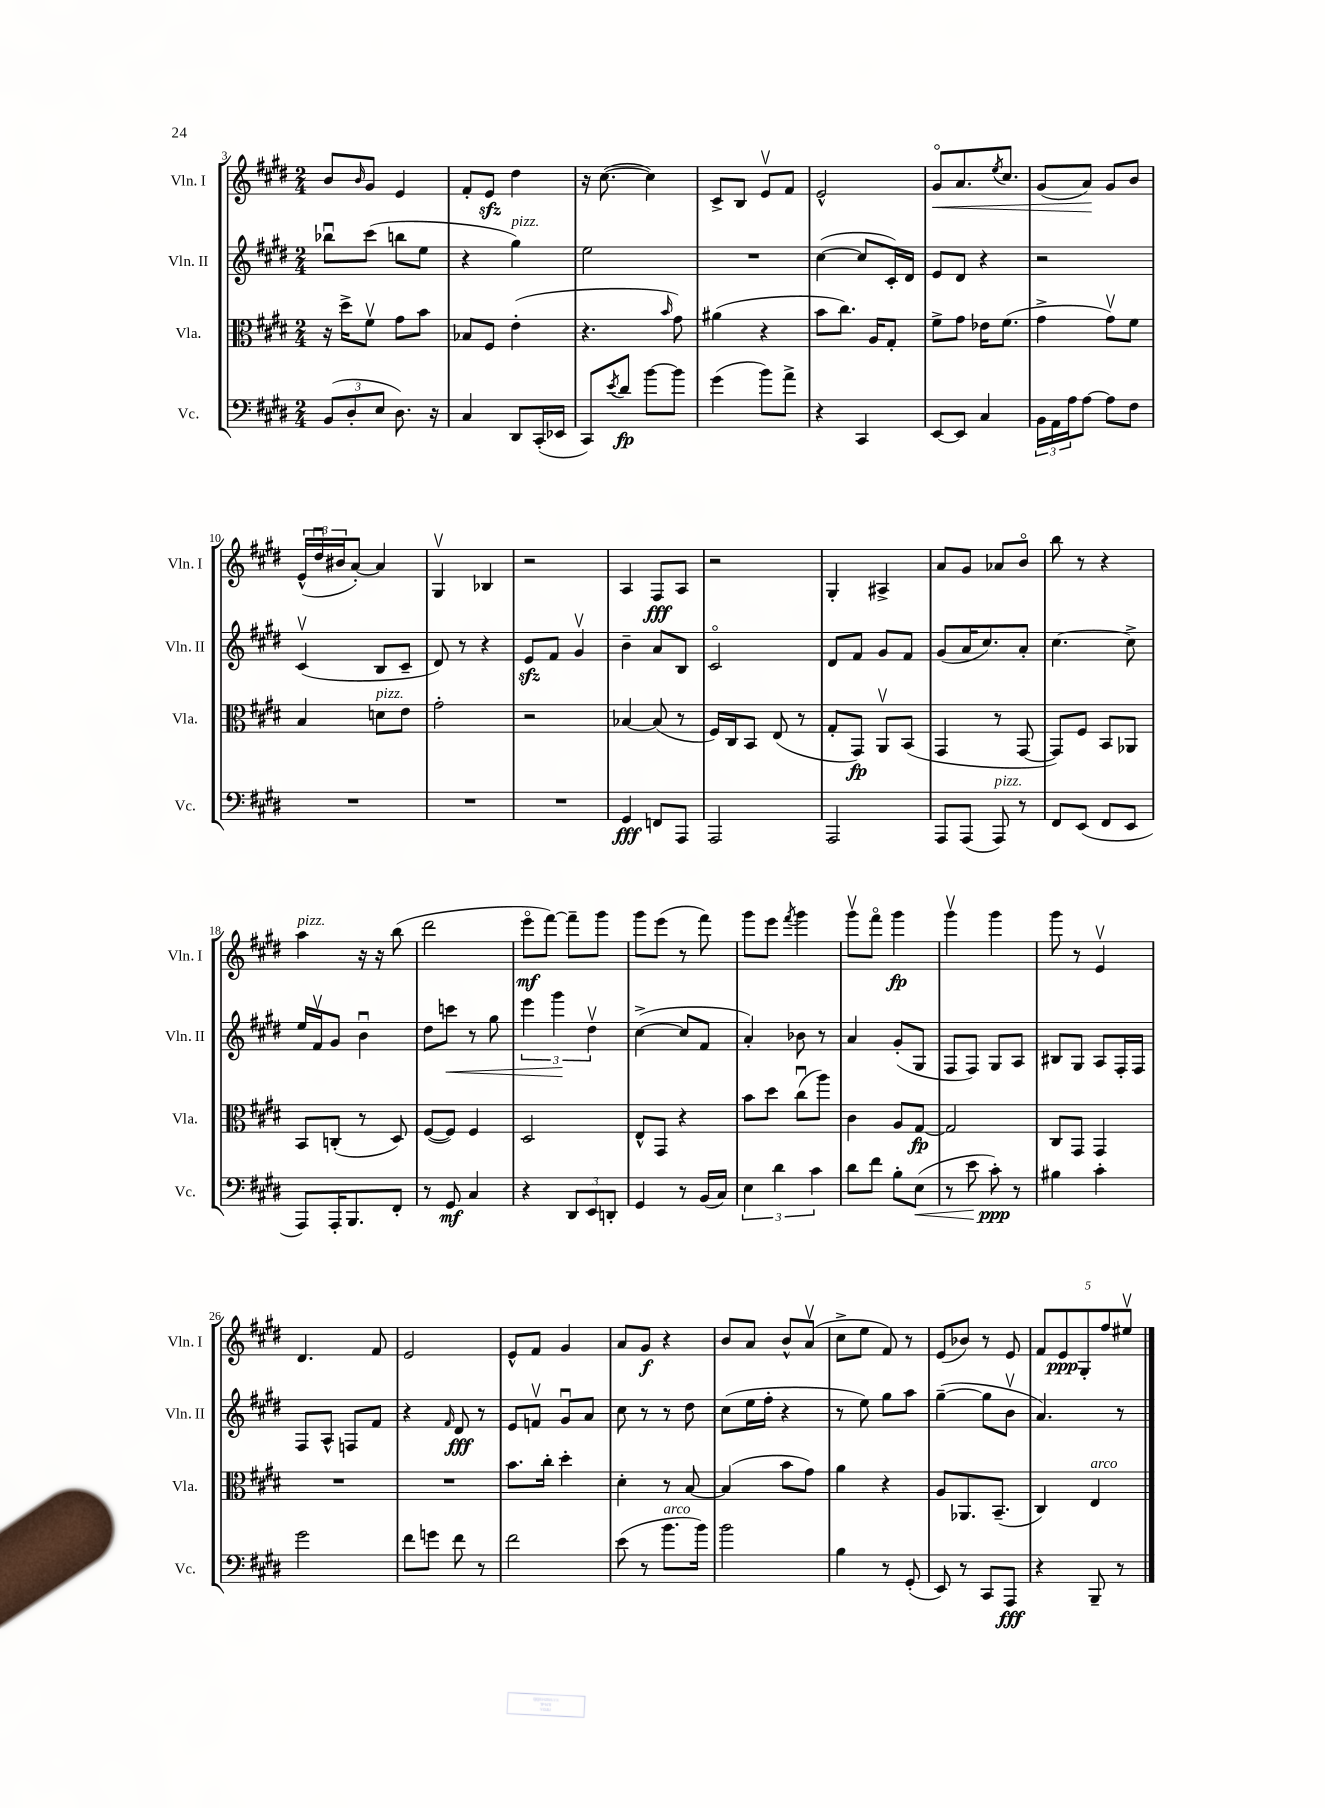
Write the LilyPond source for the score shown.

<<
\new StaffGroup <<
\new Staff = "s0" \with { instrumentName = "Vln. I" shortInstrumentName = "Vln. I" } {
    \clef treble \key e \major \numericTimeSignature \time 2/4
    b'8 \grace { b'16 } gis'8 e'4 |
    fis'8-. e'8\sfz dis''4 |
    r16 cis''8.~( cis''4) |
    cis'8-> b8 e'8\upbow fis'8 |
    e'2-^ |
    gis'8\flageolet\< a'8. \acciaccatura { e''8 } cis''8. |
    gis'8( a'8\!) gis'8 b'8 |
    \tuplet 3/2 { e'16-^( dis''16\downbow bis'16 } a'8~-.) a'4 |
    gis4\upbow bes4 |
    r2 |
    a4 fis8\fff a8 |
    r2 |
    gis4-. ais4-> |
    a'8 gis'8 aes'8 b'8\flageolet |
    b''8 r8 r4 |
    a''4^\markup { \italic "pizz." } r16 r16 b''8( |
    dis'''2 |
    e'''8\flageolet\mf fis'''8~) fis'''8-- gis'''8 |
    gis'''8 e'''8( r8 fis'''8) |
    gis'''8 e'''8 \acciaccatura { fis'''8 } gis'''4 |
    gis'''8\upbow fis'''8\flageolet gis'''4\fp |
    gis'''4\upbow gis'''4 |
    gis'''8 r8 e'4\upbow |
    dis'4. fis'8 |
    e'2 |
    e'8-^ fis'8 gis'4 |
    a'8 gis'8\f r4 |
    b'8 a'8 b'8-^ a'8\upbow( |
    cis''8-> e''8 fis'8) r8 |
    e'8( bes'8) r8 e'8 |
    \tuplet 5/4 { fis'8 e'8\ppp gis8-. fis''8 eis''8\upbow } \bar "|." |
}
\new Staff = "s1" \with { instrumentName = "Vln. II" shortInstrumentName = "Vln. II" } {
    \clef treble \key e \major \numericTimeSignature \time 2/4
    bes''8\downbow cis'''8( b''8 e''8 |
    r4 gis''4^\markup { \italic "pizz." }) |
    e''2 |
    R2 |
    cis''4~( cis''8 cis'16-.) dis'16 |
    e'8 dis'8 r4 |
    r2 |
    cis'4\upbow( b8 cis'8-- |
    dis'8) r8 r4 |
    e'8\sfz fis'8 gis'4\upbow |
    b'4-- a'8 b8 |
    cis'2\flageolet |
    dis'8 fis'8 gis'8 fis'8 |
    gis'8( a'16 cis''8.) a'8-. |
    cis''4.~ cis''8-> |
    e''16 fis'16\upbow gis'8 b'4\downbow |
    dis''8 c'''8\< r8 gis''8 |
    \tuplet 3/2 { e'''4 gis'''4\! dis''4\upbow } |
    cis''4~->( cis''8 fis'8 |
    a'4-.) bes'8 r8 |
    a'4 gis'8-.( gis8 |
    fis8 fis8) gis8 a8 |
    bis8 gis8 a8 fis16-. fis16 |
    fis8 a8-^ f8 fis'8 |
    r4 \grace { fis'16 } dis'8\fff r8 |
    e'8 f'8\upbow gis'8\downbow a'8 |
    cis''8 r8 r8 dis''8 |
    cis''8( e''16 fis''16-. r4 |
    r8 e''8) gis''8 a''8 |
    gis''4~--( gis''8 b'8\upbow |
    a'4.) r8 \bar "|." |
}
\new Staff = "s2" \with { instrumentName = "Vla." shortInstrumentName = "Vla." } {
    \clef alto \key e \major \numericTimeSignature \time 2/4
    r16 dis''16-> fis'8\upbow gis'8 b'8 |
    bes8 fis8 e'4-.( |
    r4. \grace { b'16 } gis'8) |
    ais'4( r4 |
    b'8 cis''8.) a16 gis8-. |
    fis'8-> gis'8 ees'16 fis'8.( |
    gis'4-> gis'8\upbow) fis'8 |
    b4 d'8^\markup { \italic "pizz." } e'8 |
    gis'2-. |
    r2 |
    bes4~ bes8( r8 |
    fis16) cis16 b,8 e8( r8 |
    gis8-. gis,8\fp) a,8\upbow b,8( |
    gis,4 r8 gis,8~ |
    gis,8) fis8 b,8 aes,8 |
    b,8 c8-.( r8 dis8) |
    fis8~( fis8) fis4 |
    dis2 |
    e8-^ gis,8 r4 |
    b'8 dis''8 cis''8\downbow( a''8) |
    cis'4 a8 gis8~\fp |
    gis2 |
    cis8 gis,8 gis,4 |
    R2 |
    R2 |
    b'8. cis''16-. dis''4-. |
    dis'4-. r8 b8~ |
    b4( b'8 gis'8) |
    a'4 r4 |
    a8 aes,8. b,8.--( |
    cis4) e4^\markup { \italic "arco" } \bar "|." |
}
\new Staff = "s3" \with { instrumentName = "Vc." shortInstrumentName = "Vc." } {
    \clef bass \key e \major \numericTimeSignature \time 2/4
    \tuplet 3/2 { b,8( dis8-. e8 } dis8.) r16 |
    cis4 dis,8 cis,16-.( ees,16 |
    cis,8) \acciaccatura { e'8 } dis'8\fp b'8~ b'8 |
    gis'4( b'8) a'8-> |
    r4 cis,4 |
    e,8~ e,8 cis4 |
    \tuplet 3/2 { b,16 a,16 a16 } a8~ a8 fis8 |
    R2 |
    R2 |
    R2 |
    gis,4\fff f,8 a,,8 |
    a,,2 |
    a,,2 |
    a,,8 a,,8( a,,8^\markup { \italic "pizz." }) r8 |
    fis,8 e,8( fis,8 e,8 |
    a,,8) a,,16-. b,,8. fis,8-. |
    r8 gis,8\mf cis4 |
    r4 \tuplet 3/2 { dis,8 e,8 d,8-. } |
    gis,4 r8 b,16( cis16) |
    \tuplet 3/2 { e4 dis'4 cis'4 } |
    dis'8 fis'8 b8-. e8\<( |
    r8 e'8 cis'8-.\ppp\!) r8 |
    bis4 cis'4-. |
    gis'2 |
    fis'8 g'8 fis'8 r8 |
    fis'2 |
    e'8( r8 b'8.^\markup { \italic "arco" } b'16) |
    b'2 |
    b4 r8 gis,8-.( |
    e,8) r8 cis,8 a,,8\fff |
    r4 b,,8-- r8 \bar "|." |
}
>>
>>
\layout { \context { \Score currentBarNumber = #3 } }
